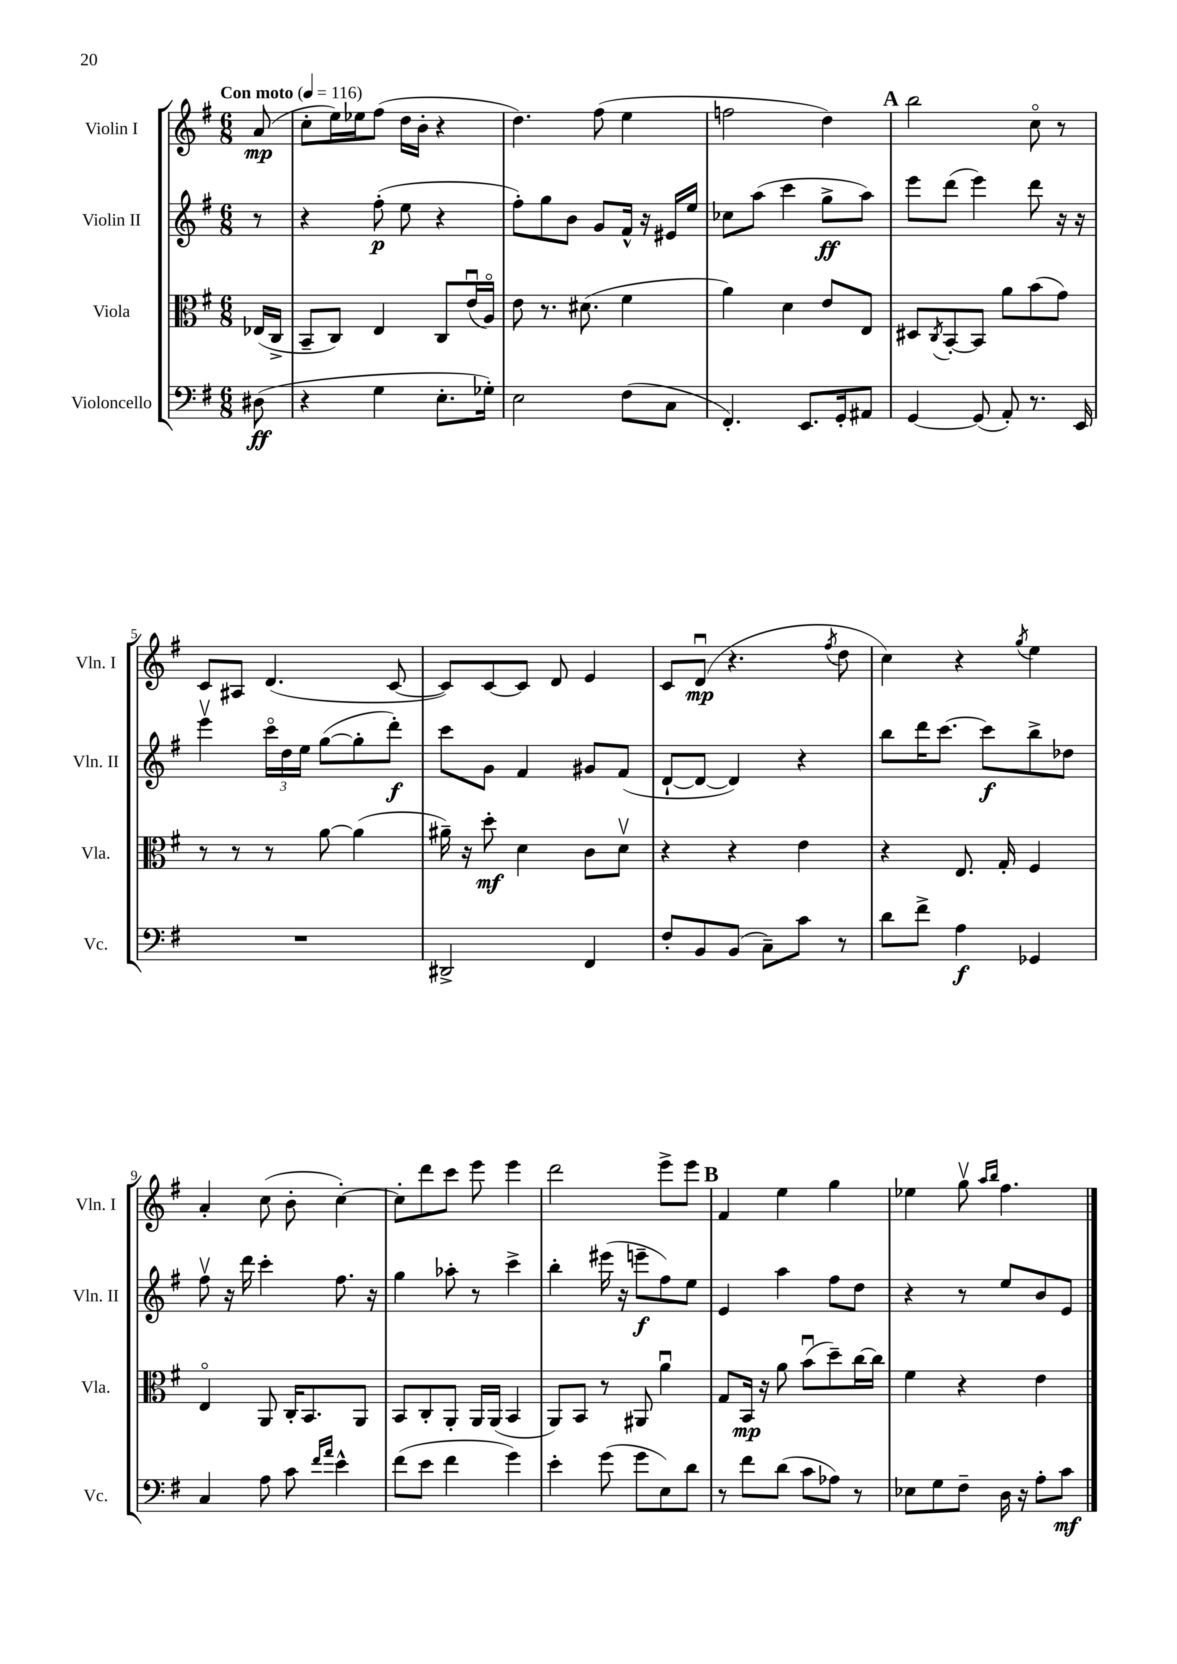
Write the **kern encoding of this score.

**kern	**kern	**kern	**kern
*staff4	*staff3	*staff2	*staff1
*clefF4	*clefC3	*clefG2	*clefG2
*k[f#]	*k[f#]	*k[f#]	*k[f#]
*M6/8	*M6/8	*M6/8	*M6/8
*MM116	*MM116	*MM116	*MM116
(8D#	(16E-	8r	(8a
.	16C^	.	.
=	=	=	=
4r	8BB~	4r	8cc'
.	8C)	.	16ee)
.	.	.	16ee-
4G	4E	(8ff#'	(8ff#
.	.	8ee	16dd
.	.	.	16b'
8.E'	8C	4r	4r
.	(16eu	.	.
16G-')	16Ao)	.	.
=	=	=	=
2E	8e	8ff#')	4.dd)
.	8.r	8gg	.
.	.	8b	.
.	(8.d#	.	.
.	.	8g	(8ff#
(8F#	4f#	16f#^^	4ee
.	.	16r	.
8C	.	16e#	.
.	.	16ee	.
=	=	=	=
4.FF#')	4a)	8cc-	2ff
.	.	(8aa	.
.	4d	4ccc	.
8.EE	.	.	.
.	8e	8gg^	4dd)
16GG'	.	.	.
8AA#	8E	8aa)	.
=	=	=	=
[4GG	8D#	8eee	2bb
.	8qC	.	.
.	[8BB'	(8ddd	.
(8GG]	8BB]	4eee)	.
8AA')	8a	.	.
8.r	(8b	8ddd	8cco
.	8g)	16r	8r
16EE	.	16r	.
=	=	=	=
2.r	8r	4eeev	8c
.	8r	.	8A#
.	8r	24ccco	(4.d
.	.	24dd	.
.	.	24ee	.
.	[8a	([8gg	.
.	(4a]	8gg']	.
.	.	8ddd')	[8c
=	=	=	=
2DD#^	16a#~)	8ccc	8c])
.	16r	.	.
.	8dd'	8g	[8c
.	4d	4f#	8c]
.	.	.	8d
4FF#	8c	8g#	4e
.	8dv	(8f#	.
=	=	=	=
8F#'	4r	[8d`	8c
8BB	.	8d_	(8du
(8BB	4r	4d])	4.r
8C~)	.	.	.
8c	4e	4r	.
.	.	.	8qff#
8r	.	.	8dd
=	=	=	=
8d	4r	8bb	4cc)
8f#^	.	16ddd	.
.	.	[8.ccc	.
4A	8.E	.	4r
.	.	8ccc]	.
.	16G'	.	.
.	.	.	8qgg
4GG-	4F#	8bb^	4ee
.	.	8dd-	.
=	=	=	=
4C	4Eo	8ff#v	4a'
.	.	16r	.
.	.	16ddd	.
8A	8AA	4ccc'	(8cc
8c	16C'	.	8b'
.	8.BB	.	.
16qqf#	.	.	.
16qqa	.	.	.
4e^^	.	8.ff#	[4cc')
.	8AA	.	.
.	.	16r	.
=	=	=	=
(8f#	8BB	4gg	8cc']
8e	8C'	.	8ddd
4f#	8AA'	8aa-'	8ccc
.	16AA	8r	8eee
.	(16AA	.	.
4g)	4BB	4ccc^	4eee
=	=	=	=
4e'	8AA)	4bb'	2ddd
.	8BB	.	.
(8g	8r	(16eee#	.
.	.	16r	.
8g	8AA#	8eee~	.
8E)	4au	8ff#)	8eee^
8d	.	8ee	8eee
=	=	=	=
8r	8G	4e	4f#
8f#	16BB	.	.
.	16r	.	.
(8d	8a	4aa	4ee
8c	(8bu	.	.
8A-)	8dd~)	8ff#	4gg
8r	[16cc	8dd	.
.	16cc]	.	.
=	=	=	=
8E-	4f#	4r	4ee-
8G	.	.	.
8F#~	4r	8r	8ggv
.	.	.	16qqaa
.	.	.	16qqbb
16D	.	8ee	4.ff#
16r	.	.	.
8A'	4e	8b	.
8c	.	8e	.
==	==	==	==
*-	*-	*-	*-
